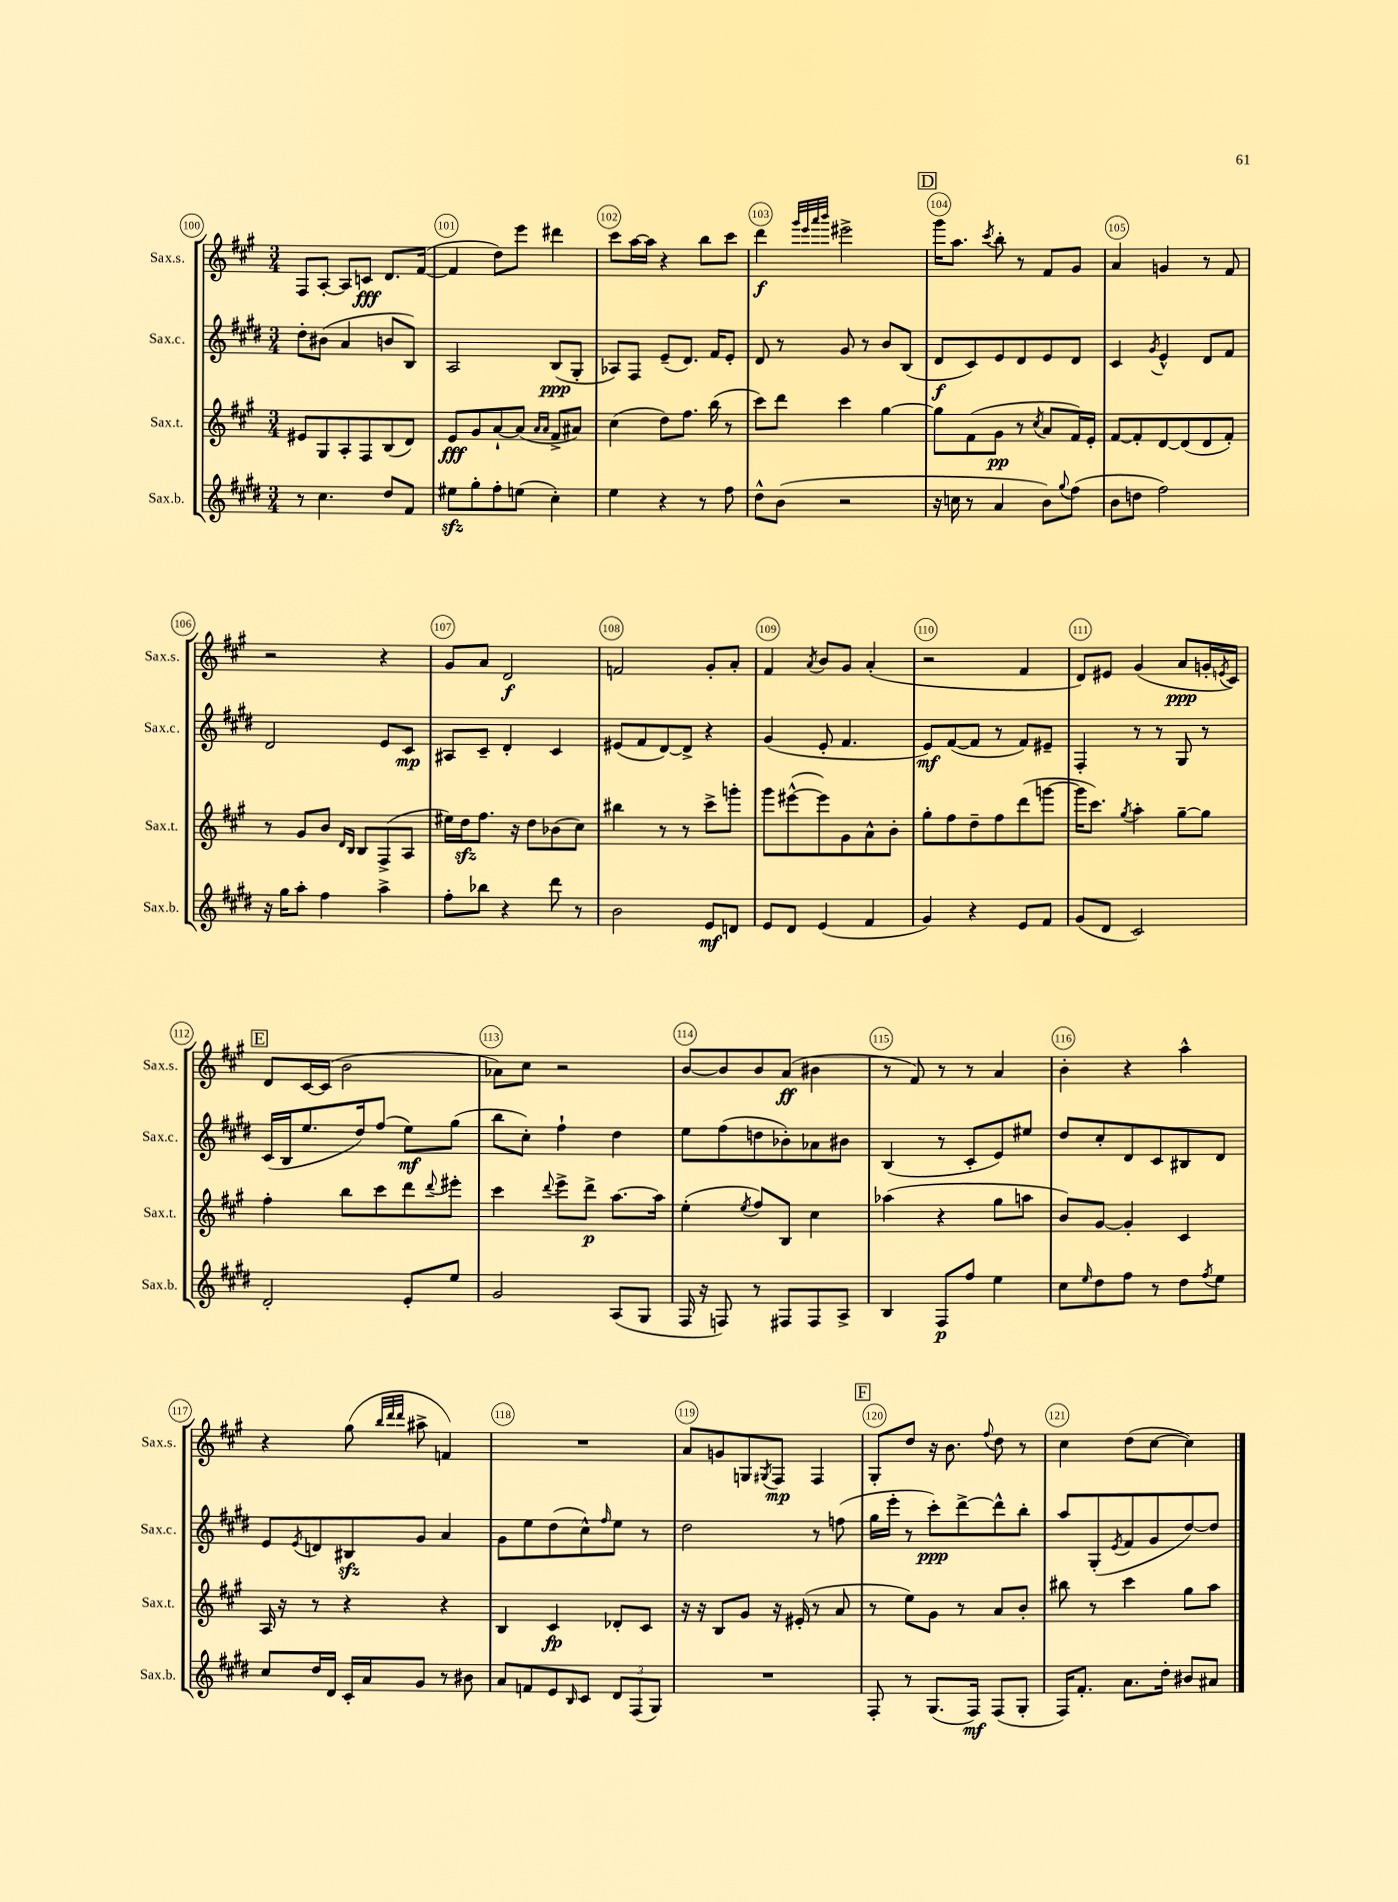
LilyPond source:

<<
\new StaffGroup <<
\new Staff = "s0" \with { instrumentName = "Sax.s." shortInstrumentName = "Sax.s." } {
    \clef treble \key a \major \numericTimeSignature \time 3/4
    fis8 a8~-. a8 c'8\fff d'8. fis'16~( |
    fis'4 d''8) e'''8 dis'''4 |
    cis'''8 a''16~ a''16 r4 b''8 cis'''8 |
    d'''4\f \grace { gis'''32 e'''32 a'''32 b'''32 } eis'''2-> |
    \mark \markup { \box "D" } gis'''16 a''8. \acciaccatura { cis'''8 } b''8-. r8 fis'8 gis'8 |
    a'4 g'4 r8 fis'8 |
    r2 r4 |
    gis'8 a'8 d'2\f |
    f'2 gis'8-. a'8-. |
    fis'4 \acciaccatura { a'8 } b'8 gis'8 a'4-.( |
    r2 fis'4 |
    d'8) eis'8 gis'4( a'8\ppp g'16-. \acciaccatura { e'8 } cis'16) |
    \mark \markup { \box "E" } d'8 cis'16~ cis'16( b'2 |
    aes'8) cis''8 r2 |
    b'8~ b'8 b'8 a'8\ff( bis'4 |
    r8 fis'8) r8 r8 a'4 |
    b'4-. r4 a''4-^ |
    r4 gis''8( \grace { b''32 d'''32 d'''32 } ais''8-> f'4) |
    R2. |
    a'8 g'8 g8 \acciaccatura { gis8 } fis8\mp fis4 |
    \mark \markup { \box "F" } gis8-. d''8 r16 b'8. \appoggiatura { fis''8 } d''8 r8 |
    cis''4 d''8( cis''8~ cis''4) \bar "|." |
}
\new Staff = "s1" \with { instrumentName = "Sax.c." shortInstrumentName = "Sax.c." } {
    \clef treble \key e \major \numericTimeSignature \time 3/4
    dis''8-. bis'8( a'4 b'8 b8) |
    a2 b8\ppp( gis8-. |
    aes8) fis8 e'8--( dis'8.) fis'16 e'8-. |
    dis'8 r8 gis'8 r8 b'8 b8( |
    \mark \markup { \box "D" } dis'8\f cis'8) e'8 dis'8 e'8 dis'8 |
    cis'4 \acciaccatura { gis'8 } e'4-^ dis'8 fis'8 |
    dis'2 e'8 cis'8\mp |
    ais8 cis'8-- dis'4-. cis'4 |
    eis'8( fis'8 dis'8~) dis'8-> r4 |
    gis'4( e'8-. fis'4. |
    e'8\mf) fis'8~( fis'8 r8 fis'8) eis'8-- |
    fis4-. r8 r8 gis8 r8 |
    \mark \markup { \box "E" } cis'16( b16 e''8. dis''16) fis''8( e''8\mf) gis''8( |
    b''8 cis''8-.) fis''4-! dis''4 |
    e''8 fis''8( d''8 bes'8-.) aes'8 bis'8 |
    b4( r8 cis'8-. e'8) eis''8 |
    dis''8 cis''8-. dis'8 cis'8 bis8 dis'8 |
    e'8 \acciaccatura { e'8 } d'8 bis8\sfz gis'8 a'4 |
    gis'8 e''8 dis''8( cis''8-^) \grace { fis''16 } e''8 r8 |
    dis''2 r8 f''8( |
    \mark \markup { \box "F" } gis''16 e'''16-. r8 cis'''8-.\ppp) dis'''8~-> dis'''8-^ b''8-. |
    a''8 gis8-.( \acciaccatura { e'8 } fis'8 gis'8 dis''8~) dis''8 \bar "|." |
}
\new Staff = "s2" \with { instrumentName = "Sax.t." shortInstrumentName = "Sax.t." } {
    \clef treble \key a \major \numericTimeSignature \time 3/4
    eis'8 gis8 a8-. fis8 b8( d'8) |
    e'8\fff gis'8 a'8~-! a'8( \grace { a'16 a'16 } fis'8-> ais'8) |
    cis''4( d''8) fis''8. b''16( r8 |
    cis'''8) d'''8 cis'''4 gis''4~ |
    \mark \markup { \box "D" } gis''8 fis'8( gis'8\pp r8 \acciaccatura { cis''8 } a'8 fis'16) e'16-. |
    fis'8~ fis'8-. d'8~ d'8( d'8 fis'8-.) |
    r8 gis'8 b'8 \grace { d'16 b16 } b8 fis8->( a8 |
    eis''16) d''16\sfz fis''8. r16 d''8 bes'8( cis''8) |
    bis''4 r8 r8 cis'''8-> g'''8-. |
    gis'''8 eis'''8~-^( eis'''8) gis'8 a'8-^ b'8-. |
    gis''8-. fis''8 d''8-- fis''8 d'''8( g'''8~ |
    g'''16 cis'''8.) \acciaccatura { gis''8 } a''4-. gis''8~-- gis''8 |
    \mark \markup { \box "E" } fis''4-. b''8 cis'''8 d'''8 \appoggiatura { d'''8 } eis'''8-. |
    cis'''4 \appoggiatura { d'''8 } e'''8-> d'''8->\p a''8.~ a''16 |
    e''4-.( \acciaccatura { e''8 } fis''8) b8 cis''4 |
    aes''4( r4 gis''8 a''8 |
    b'8) gis'8~ gis'4-. cis'4 |
    a16 r16 r8 r4 r4 |
    b4 cis'4\fp des'8-. cis'8 |
    r16 r16 b8 gis'8 r16 eis'16-.( r8 a'8 |
    \mark \markup { \box "F" } r8 e''8) gis'8 r8 a'8 b'8-. |
    bis''8 r8 cis'''4 gis''8 a''8 \bar "|." |
}
\new Staff = "s3" \with { instrumentName = "Sax.b." shortInstrumentName = "Sax.b." } {
    \clef treble \key e \major \numericTimeSignature \time 3/4
    r8 cis''4. dis''8 fis'8 |
    eis''8\sfz gis''8-. fis''8-. e''8( cis''4-.) |
    e''4 r4 r8 fis''8 |
    dis''8-^ b'8( r2 |
    \mark \markup { \box "D" } r16 c''16 r8 a'4 b'8) \appoggiatura { gis''8 } fis''8( |
    b'8 d''8 fis''2) |
    r16 gis''16 a''8-. fis''4 a''4-> |
    fis''8-. bes''8 r4 dis'''8 r8 |
    b'2 e'8\mf d'8 |
    e'8 dis'8 e'4( fis'4 |
    gis'4) r4 e'8 fis'8 |
    gis'8( dis'8 cis'2) |
    \mark \markup { \box "E" } dis'2-. e'8-. e''8 |
    gis'2 a8( gis8 |
    fis16 r16 f8) r8 fis8 fis8 a8-> |
    b4 fis8\p fis''8 e''4 |
    cis''8 \grace { e''16 } dis''8 fis''8 r8 dis''8 \acciaccatura { fis''8 } e''8 |
    cis''8 dis''16 dis'16 cis'16-. a'16 gis'8 r8 bis'8 |
    a'8 f'8 e'8 \grace { b16 } cis'8 \tuplet 3/2 { dis'8 fis8( gis8) } |
    R2. |
    \mark \markup { \box "F" } fis8-. r8 gis8.( fis16\mf) fis8( gis8-. |
    fis16) fis'8.-. a'8. dis''16-. bis'8 ais'8 \bar "|." |
}
>>
>>
\layout { \context { \Score currentBarNumber = #100 \override BarNumber.break-visibility = ##(#f #t #t) barNumberVisibility = #all-bar-numbers-visible \override BarNumber.stencil = #(make-stencil-circler 0.1 0.3 ly:text-interface::print) } }
